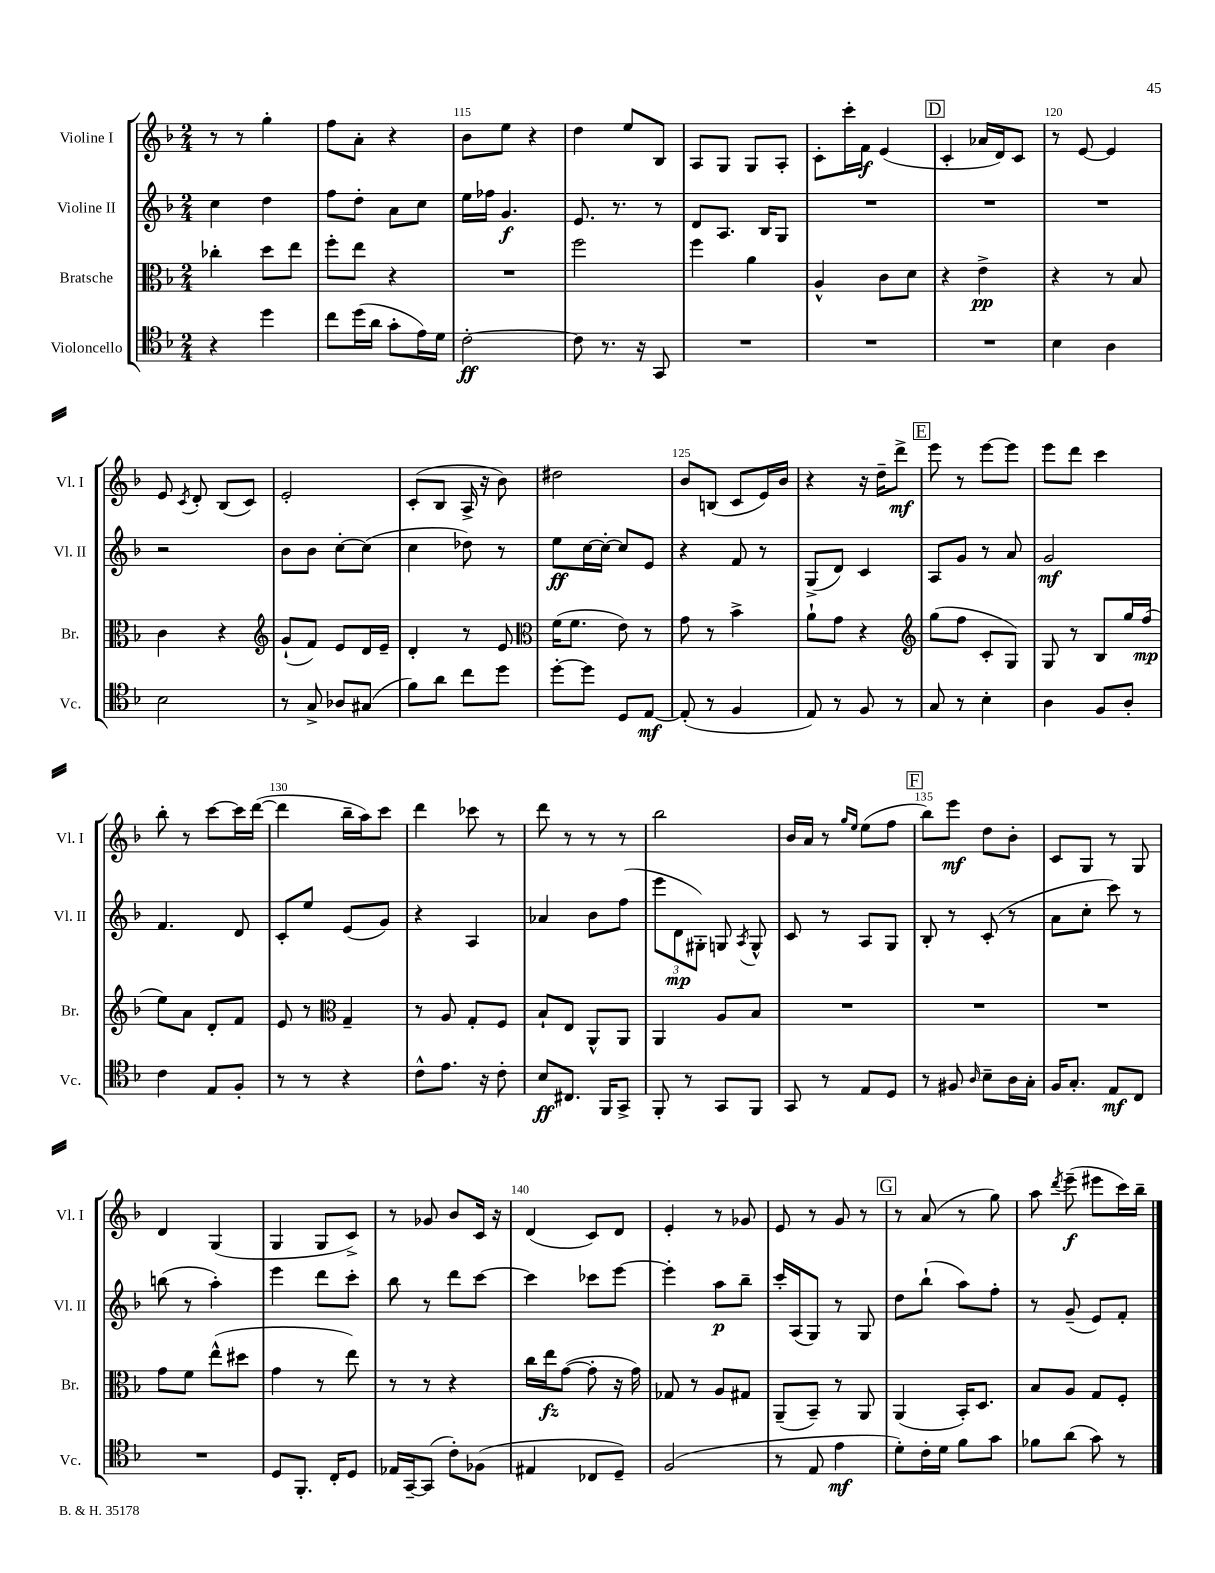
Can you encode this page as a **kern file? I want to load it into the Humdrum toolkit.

**kern	**dynam	**kern	**dynam	**kern	**dynam	**kern	**dynam
*part4	*part4	*part3	*part3	*part2	*part2	*part1	*part1
*staff4	*staff4	*staff3	*staff3	*staff2	*staff2	*staff1	*staff1
*I"Violoncello	*	*I"Bratsche	*	*I"Violine II	*	*I"Violine I	*
*I'Vc.	*	*I'Br.	*	*I'Vl. II	*	*I'Vl. I	*
*clefC4	*	*clefC3	*	*clefG2	*	*clefG2	*
*k[b-]	*	*k[b-]	*	*k[b-]	*	*k[b-]	*
*M2/4	*	*M2/4	*	*M2/4	*	*M2/4	*
=113	=113	=113	=113	=113	=113	=113	=113
4r	.	4cc-X'\	.	4cc\	.	8r	.
.	.	.	.	.	.	8r	.
4dd\	.	8dd\L	.	4dd\	.	4gg'\	.
.	.	8ee\J	.	.	.	.	.
=114	=114	=114	=114	=114	=114	=114	=114
8cc\L	.	8ff'\L	.	8ff\L	.	8ff\L	.
(16dd\L	.	8ee\J	.	8dd'\J	.	8a'\J	.
16a\JJ	.	.	.	.	.	.	.
8g'\L	.	4r	.	8a\L	.	4r	.
16e\L)	.	.	.	8cc\J	.	.	.
16d\JJ	.	.	.	.	.	.	.
=115	=115	=115	=115	=115	=115	=115	=115
[2c'\	ff	2r	.	16ee\LL	.	8b-\L	.
.	.	.	.	16ff-X\JJ	.	.	.
.	.	.	.	4.g/	f	8ee\J	.
.	.	.	.	.	.	4r	.
=116	=116	=116	=116	=116	=116	=116	=116
8c\]	.	2ff\	.	8.e/	.	4dd\	.
8.r	.	.	.	.	.	.	.
.	.	.	.	8.r	.	.	.
.	.	.	.	.	.	8ee/L	.
16r	.	.	.	.	.	.	.
8GG/	.	.	.	8r	.	8B-/J	.
=117	=117	=117	=117	=117	=117	=117	=117
2r	.	4ff\	.	8d/L	.	8A/L	.
.	.	.	.	8.A/J	.	8G/J	.
.	.	4a\	.	.	.	8G/L	.
.	.	.	.	16B-/KL	.	.	.
.	.	.	.	8G/J	.	8A'/J	.
=118	=118	=118	=118	=118	=118	=118	=118
2r	.	4A^^/	.	2r	.	8c'\L	.
.	.	.	.	.	.	16ccc'\L	.
.	.	.	.	.	.	16f\JJ	f
.	.	8c\L	.	.	.	(4e/	.
.	.	8d\J	.	.	.	.	.
!!LO:REH:place=s1:t=D
=119	=119	=119	=119	=119	=119	=119	=119
2r	.	4r	.	2r	.	4c'/	.
.	.	4e^\	pp	.	.	16a-X/LL	.
.	.	.	.	.	.	16d/J)	.
.	.	.	.	.	.	8c/J	.
=120	=120	=120	=120	=120	=120	=120	=120
4B-\	.	4r	.	2r	.	8r	.
.	.	.	.	.	.	[8e/	.
4A\	.	8r	.	.	.	4e/]	.
.	.	8B-/	.	.	.	.	.
!!LO:LB:g=z
=121	=121	=121	=121	=121	=121	=121	=121
2B-\	.	4c\	.	2r	.	8e/	.
.	.	.	.	.	.	8qc/	.
.	.	.	.	.	.	8d'/	.
.	.	4r	.	.	.	(8B-/L	.
.	.	.	.	.	.	8c/J)	.
=122	=122	=122	=122	=122	=122	=122	=122
*	*	*clefG2	*	*	*	*	*
8r	.	(8g`/L	.	8b-\L	.	2e'/	.
8G^/	.	8f/J)	.	8b-\J	.	.	.
8A-X/L	.	8e/L	.	[8cc'\L	.	.	.
(8G#X/J	.	16d/L	.	(8cc\J]	.	.	.
.	.	16e~/JJ	.	.	.	.	.
=123	=123	=123	=123	=123	=123	=123	=123
8f\L)	.	4d'/	.	4cc\	.	(8c'/L	.
8a\J	.	.	.	.	.	8B-/J	.
8cc\L	.	8r	.	8dd-X\)	.	16A^/	.
.	.	.	.	.	.	16r	.
8dd\J	.	8e/	.	8r	.	8b-\)	.
=124	=124	=124	=124	=124	=124	=124	=124
*	*	*clefC3	*	*	*	*	*
[8dd'\L	.	(16f\KL	.	8ee\L	ff	2dd#X\	.
.	.	8.f\J	.	.	.	.	.
8dd\J]	.	.	.	[16cc\L	.	.	.
.	.	.	.	16cc'\JJ_	.	.	.
8D/L	.	8e\)	.	8cc/L]	.	.	.
[8E/J	mf	8r	.	8e/J	.	.	.
=125	=125	=125	=125	=125	=125	=125	=125
(8E'/]	.	8g\	.	4r	.	8b-/L	.
8r	.	8r	.	.	.	(8Bn/J	.
4F/	.	4b-^\	.	8f/	.	8c/L	.
.	.	.	.	8r	.	16e/L)	.
.	.	.	.	.	.	16b-/JJ	.
=126	=126	=126	=126	=126	=126	=126	=126
8E/)	.	8a`\L	.	(8G^/L	.	4r	.
8r	.	8g\J	.	8d/J)	.	.	.
8F/	.	4r	.	4c/	.	16r	.
.	.	.	.	.	.	16dd~\KL	.
8r	.	.	.	.	.	8ddd^\J	mf
!!LO:REH:place=s1:t=E
=127	=127	=127	=127	=127	=127	=127	=127
*	*	*clefG2	*	*	*	*	*
8G/	.	(8gg\L	.	8A/L	.	8eee\	.
8r	.	8ff\J	.	8g/J	.	8r	.
4B-'\	.	8c'/L	.	8r	.	[8eee\L	.
.	.	8G/J)	.	8a/	.	8eee\J]	.
=128	=128	=128	=128	=128	=128	=128	=128
4A\	.	8G/	.	2g/	mf	8eee\L	.
.	.	8r	.	.	.	8ddd\J	.
8F/L	.	8B-/L	.	.	.	4ccc\	.
8A'/J	.	16gg/L	.	.	.	.	.
.	.	(16ff/JJ	mp	.	.	.	.
!!LO:LB:g=z
=129	=129	=129	=129	=129	=129	=129	=129
4c\	.	8ee\L)	.	4.f/	.	8bb-'\	.
.	.	8a\J	.	.	.	8r	.
8E/L	.	8d'/L	.	.	.	[8ccc\L	.
8F'/J	.	8f/J	.	8d/	.	16ccc\L]	.
.	.	.	.	.	.	([16ddd\JJ	.
=130	=130	=130	=130	=130	=130	=130	=130
8r	.	8e/	.	8c'/L	.	4ddd\]	.
8r	.	8r	.	8ee/J	.	.	.
*	*	*clefC3	*	*	*	*	*
4r	.	4G~/	.	(8e/L	.	16bb-~\LL	.
.	.	.	.	.	.	16aa\J)	.
.	.	.	.	8g/J)	.	8ccc\J	.
=131	=131	=131	=131	=131	=131	=131	=131
8c^^\L	.	8r	.	4r	.	4ddd\	.
8.e\J	.	8A/	.	.	.	.	.
.	.	8G'/L	.	4A/	.	8ccc-X\	.
16r	.	.	.	.	.	.	.
8c'\	.	8F/J	.	.	.	8r	.
=132	=132	=132	=132	=132	=132	=132	=132
8B-/L	ff	8B-`/L	.	4a-X/	.	8ddd\	.
8.C#X/J	.	8E/J	.	.	.	8r	.
.	.	8AA^^/L	.	8b-\L	.	8r	.
16FF/KL	.	.	.	.	.	.	.
8GG^/J	.	8AA/J	.	(8ff\J	.	8r	.
=133	=133	=133	=133	=133	=133	=133	=133
8FF'/	.	4AA/	.	12eee\L	.	2bb-\	.
.	.	.	.	12d\	mp	.	.
8r	.	.	.	.	.	.	.
.	.	.	.	12G#X'\J)	.	.	.
8GG/L	.	8A/L	.	8Gn/	.	.	.
.	.	.	.	8qA/	.	.	.
8FF/J	.	8B-/J	.	8G^^/	.	.	.
=134	=134	=134	=134	=134	=134	=134	=134
8GG/	.	2r	.	8c/	.	16b-/LL	.
.	.	.	.	.	.	16a/JJ	.
8r	.	.	.	8r	.	8r	.
.	.	.	.	.	.	16qqgg/LL	.
.	.	.	.	.	.	16qqee/JJ	.
8E/L	.	.	.	8A/L	.	(8ee\L	.
8D/J	.	.	.	8G/J	.	8ff\J	.
!!LO:REH:place=s1:t=F
=135	=135	=135	=135	=135	=135	=135	=135
8r	.	2r	.	8B-'/	.	8bb-\L)	.
8F#X/	.	.	.	8r	.	8eee\J	mf
16qqA/	.	.	.	.	.	.	.
8B-~\L	.	.	.	(8c'/	.	8dd\L	.
16A\L	.	.	.	8r	.	8b-'\J	.
16G'\JJ	.	.	.	.	.	.	.
=136	=136	=136	=136	=136	=136	=136	=136
16F/KL	.	2r	.	8a\L	.	8c/L	.
8.G'/J	.	.	.	.	.	.	.
.	.	.	.	8cc'\J	.	8G/J	.
8E/L	mf	.	.	8ccc\)	.	8r	.
8C/J	.	.	.	8r	.	8G/	.
!!LO:LB:g=z
=137	=137	=137	=137	=137	=137	=137	=137
2r	.	8g\L	.	(8bbn\	.	4d/	.
.	.	8f\J	.	8r	.	.	.
.	.	(8ee^^\L	.	4aa'\)	.	(4G/	.
.	.	8dd#X\J	.	.	.	.	.
=138	=138	=138	=138	=138	=138	=138	=138
8D/L	.	4g\	.	4eee\	.	4G/	.
8.FF'/J	.	.	.	.	.	.	.
.	.	8r	.	8ddd\L	.	8G/L	.
16C'/KL	.	.	.	.	.	.	.
8D/J	.	8ee\)	.	8ccc'\J	.	8c^/J)	.
=139	=139	=139	=139	=139	=139	=139	=139
16E-X/LL	.	8r	.	8bb-\	.	8r	.
[16GG~/J	.	.	.	.	.	.	.
(8GG/J]	.	8r	.	8r	.	8g-X/	.
8c'\L)	.	4r	.	8ddd\L	.	8b-/L	.
(8F-X\J	.	.	.	[8ccc\J	.	16c/Jk	.
.	.	.	.	.	.	16r	.
=140	=140	=140	=140	=140	=140	=140	=140
4E#X/	.	16cc\LL	.	4ccc\]	.	(4d/	.
.	.	16ee\J	fz	.	.	.	.
.	.	([8g\J	.	.	.	.	.
8C-X/L	.	8g'\]	.	8ccc-X\L	.	8c/L)	.
8D~/J)	.	16r	.	[8eee\J	.	8d/J	.
.	.	16g\)	.	.	.	.	.
=141	=141	=141	=141	=141	=141	=141	=141
(2F/	.	8G-X/	.	4eee'\]	.	4e'/	.
.	.	8r	.	.	.	.	.
.	.	8A/L	.	8aa\L	p	8r	.
.	.	8G#X/J	.	8bb-~\J	.	8g-X/	.
=142	=142	=142	=142	=142	=142	=142	=142
8r	.	(8AA~/L	.	16ccc'/LL	.	8e/	.
.	.	.	.	(16A/J	.	.	.
8E/	.	8BB-~/J)	.	8G/J)	.	8r	.
4e\	mf	8r	.	8r	.	8g/	.
.	.	8AA/	.	8G/	.	8r	.
!!LO:REH:place=s1:t=G
=143	=143	=143	=143	=143	=143	=143	=143
8d'\L)	.	(4AA/	.	8dd\L	.	8r	.
16c'\L	.	.	.	(8bb-`\J	.	(8a/	.
16d\JJ	.	.	.	.	.	.	.
8f\L	.	16BB-'/KL)	.	8aa\L)	.	8r	.
.	.	8.D/J	.	.	.	.	.
8g\J	.	.	.	8ff'\J	.	8gg\)	.
=144	=144	=144	=144	=144	=144	=144	=144
8f-X\L	.	8B-/L	.	8r	.	8aa\	.
.	.	.	.	.	.	8qddd/	.
(8a\J	.	8A/J	.	(8g~/	.	(8eee~\	f
8g\)	.	8G/L	.	8e/L)	.	8eee#X\L	.
8r	.	8F'/J	.	8f'/J	.	16ccc\L)	.
.	.	.	.	.	.	16bb-~\JJ	.
==	==	==	==	==	==	==	==
*-	*-	*-	*-	*-	*-	*-	*-
